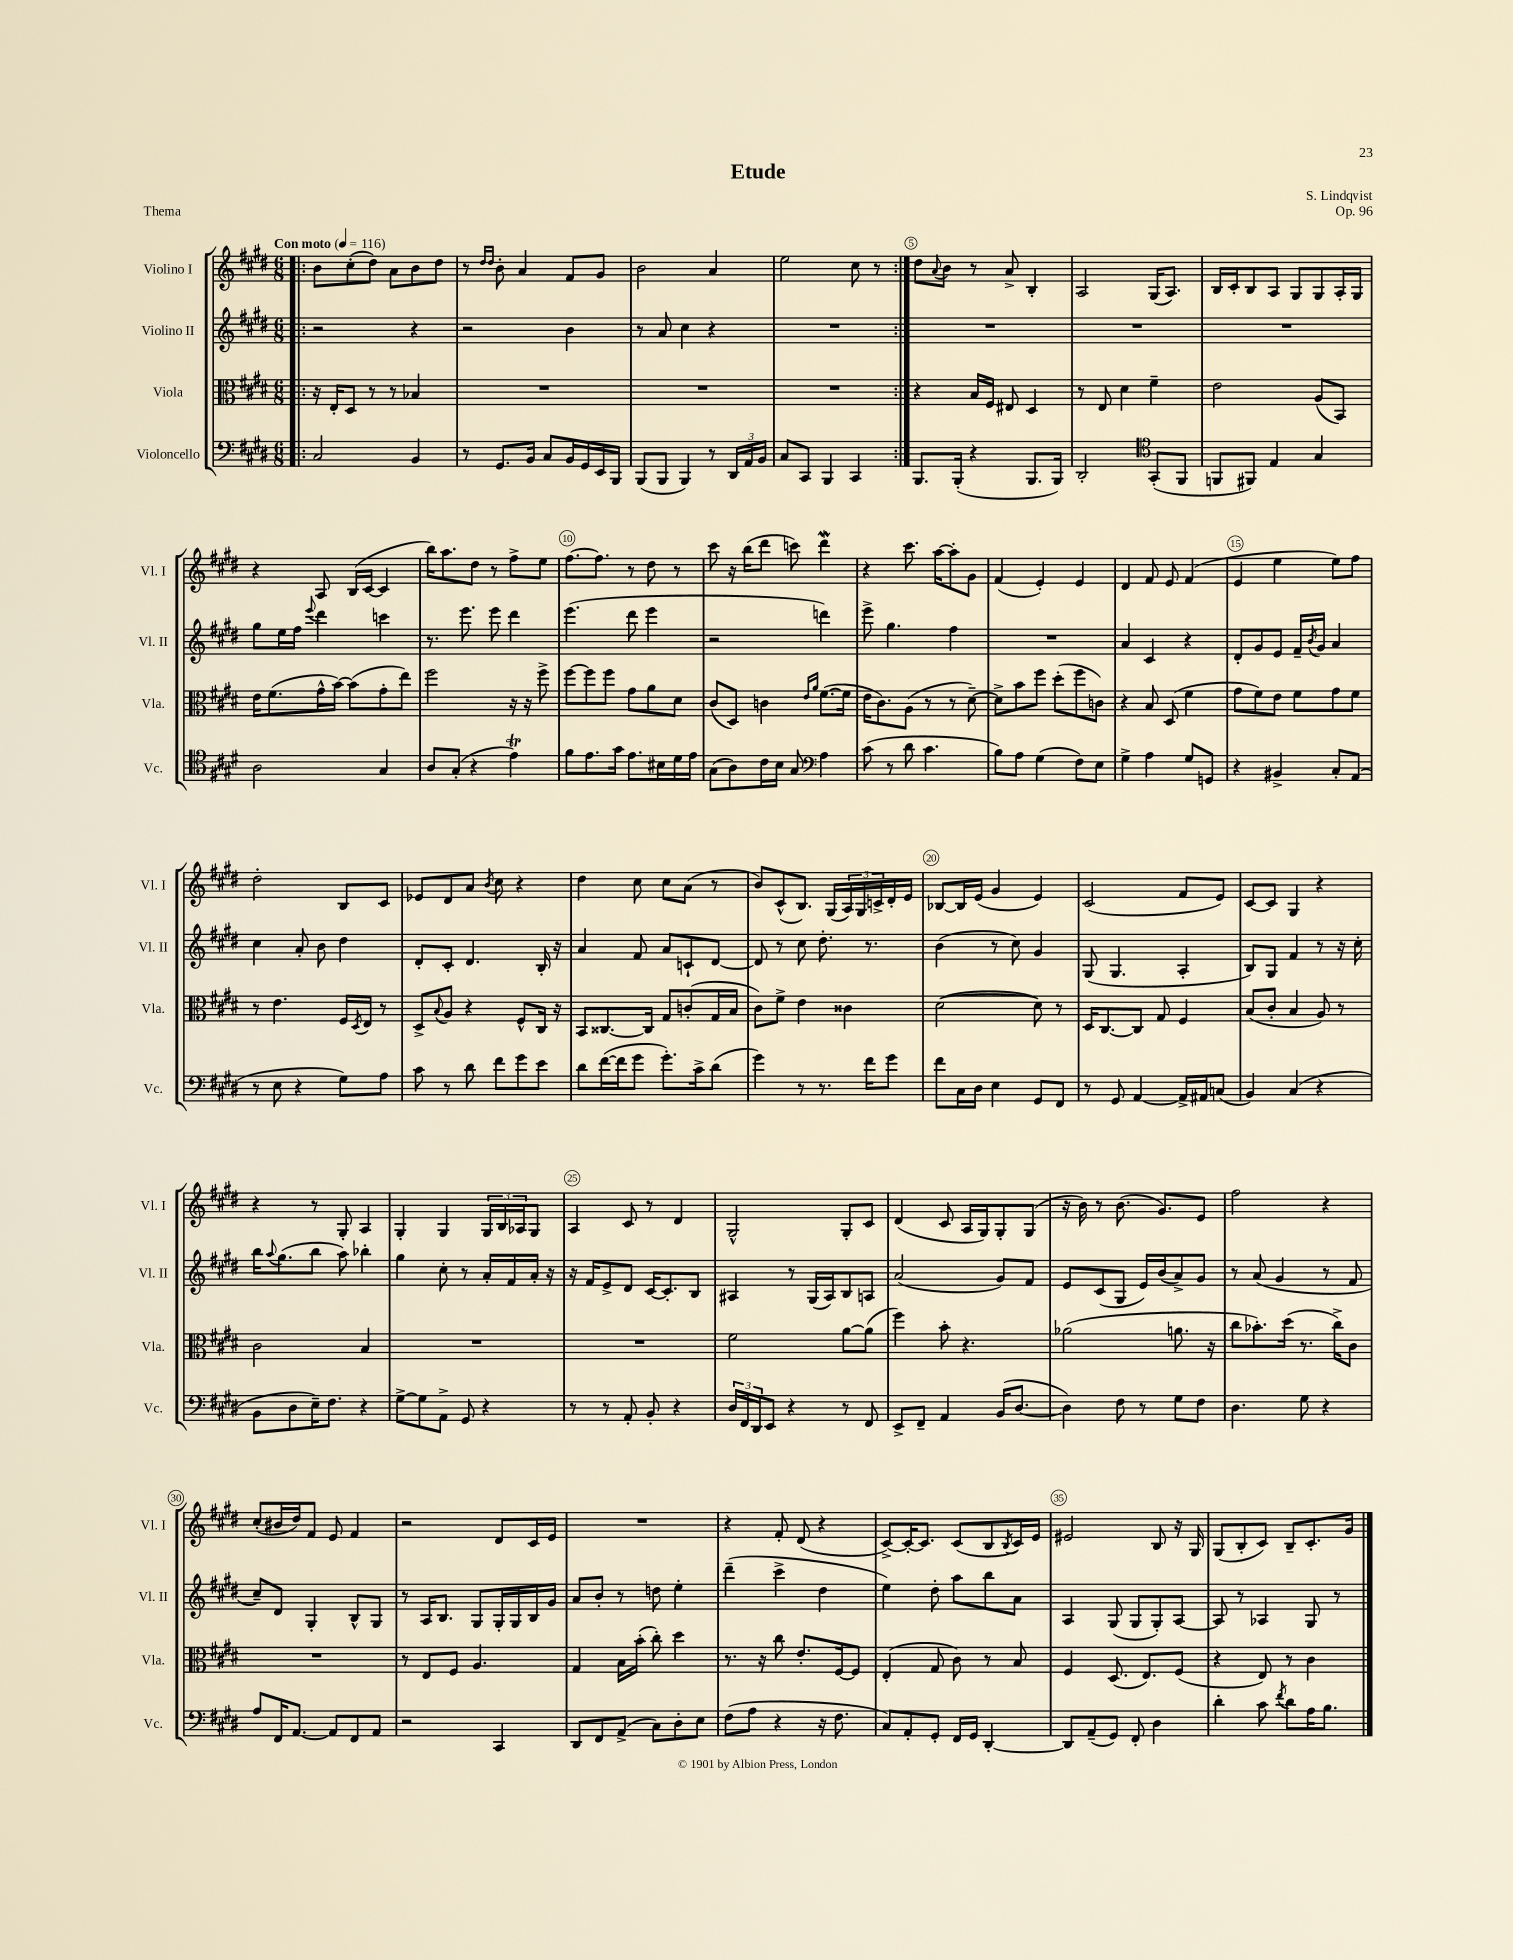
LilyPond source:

\header { title = "Etude" composer = "S. Lindqvist" opus = "Op. 96" piece = "Thema" }
<<
\new StaffGroup <<
\new Staff = "s0" \with { instrumentName = "Violino I" shortInstrumentName = "Vl. I" } {
    \clef treble \key e \major \numericTimeSignature \time 6/8 \tempo "Con moto" 4 = 116
    \repeat volta 2 { \bar ".|:" b'8 cis''8-.( dis''8) a'8 b'8 dis''8 |
    r8 \grace { dis''16 dis''16 } b'8-. a'4 fis'8 gis'8 |
    b'2 a'4 |
    e''2 cis''8 r8 | }
    dis''8 \appoggiatura { a'8 } b'8 r8 a'8-> b4-. |
    a2 gis16( a8.) |
    b16 cis'16-. b8 a8 gis8 gis8 a16-. gis16 |
    r4 a8 b16( cis'16~ cis'4 |
    b''16) a''8. dis''8 r8 fis''8-> e''8 |
    fis''8.~ fis''8. r8 dis''8 r8 |
    cis'''8 r16 b''16( dis'''8 c'''8) dis'''4\mordent |
    r4 cis'''8. a''16~ a''8-. gis'8 |
    fis'4( e'4-.) e'4 |
    dis'4 fis'8 e'8 fis'4( |
    e'4 e''4 e''8) fis''8 |
    dis''2-. b8 cis'8 |
    ees'8 dis'8 a'8 \acciaccatura { b'8 } cis''8 r4 |
    dis''4 cis''8 cis''8 a'8( r8 |
    b'8) cis'8-^( b8.) gis16( \tuplet 3/2 { a16) gis16 c'16-> } dis'16-. e'16 |
    bes8~ bes16 e'16( gis'4 e'4) |
    cis'2( fis'8 e'8) |
    cis'8~ cis'8 gis4 r4 |
    r4 r8 gis8-. a4 |
    gis4-. gis4 \tuplet 3/2 { gis16 b16 aes16 } gis8 |
    a4 cis'8 r8 dis'4 |
    gis2-^ gis8-. cis'8 |
    dis'4( cis'8 a16 gis16) gis8-. gis8( |
    r16 b'16) r8 b'8.( gis'8.) e'8 |
    fis''2 r4 |
    cis''8-.( bis'16 dis''16) fis'8 e'8 fis'4 |
    r2 dis'8 cis'16 e'16 |
    R2. |
    r4 fis'8-. dis'8( r4 |
    cis'8~->) cis'16~-. cis'8. cis'8( b8 \acciaccatura { b8 } cis'16) e'16 |
    eis'2 b8 r16 gis16 |
    gis8( b8-. cis'8) b8-- cis'8.-. gis'16 \bar "|." |
}
\new Staff = "s1" \with { instrumentName = "Violino II" shortInstrumentName = "Vl. II" } {
    \clef treble \key e \major \numericTimeSignature \time 6/8
    \repeat volta 2 { \bar ".|:" r2 r4 |
    r2 b'4 |
    r8 a'8 cis''4 r4 |
    R2. | }
    R2. |
    R2. |
    R2. |
    gis''8 e''16 fis''16 \appoggiatura { e'''8 } dis'''4 c'''4 |
    r8. e'''8. e'''8 dis'''4 |
    e'''4.( dis'''8 e'''4 |
    r2 d'''4) |
    e'''8-> gis''4. fis''4 |
    R2. |
    a'4 cis'4 r4 |
    dis'8-. gis'8 e'8 fis'16-- \acciaccatura { b'8 } gis'16 a'4 |
    cis''4 a'8-. b'8 dis''4 |
    dis'8-. cis'8-. dis'4. b16-. r16 |
    a'4 fis'8 a'8 c'8-! dis'8~ |
    dis'8 r8 cis''8 dis''8.-. r8. |
    b'4( r8 cis''8) gis'4 |
    gis8( gis4. a4-. |
    b8) gis8 fis'4 r8 r16 cis''16-. |
    b''16 \appoggiatura { a''8 } gis''8.( b''8 a''8) bes''4-. |
    gis''4 cis''8-. r8 a'16-. fis'16 a'16-. r16 |
    r16 fis'16 e'8-> dis'8 cis'16~ cis'8.-. b8 |
    ais4 r8 gis16( ais16) b8 a8 |
    a'2( gis'8) fis'8 |
    e'8 cis'8( gis8 e'16) b'16( a'8->) gis'8 |
    r8 a'8( gis'4 r8 fis'8 |
    cis''8--) dis'8 gis4-. b8-^ gis8 |
    r8 a16 b8. gis8 gis16-. gis16 b16 gis'16 |
    a'8 b'8-. r8 d''8 e''4-. |
    dis'''4--( cis'''4-> dis''4 |
    e''4) dis''8-. a''8 b''8 a'8 |
    a4 gis8( gis8 gis8-.) a8~ |
    a8 r8 aes4 gis8 r8 \bar "|." |
}
\new Staff = "s2" \with { instrumentName = "Viola" shortInstrumentName = "Vla." } {
    \clef alto \key e \major \numericTimeSignature \time 6/8
    \repeat volta 2 { \bar ".|:" r16 e16-. dis8 r8 r8 bes4 |
    R2. |
    R2. |
    R2. | }
    r4 b16 fis16 eis8 dis4 |
    r8 e8 dis'4 fis'4-- |
    e'2 a8( b,8) |
    e'16 fis'8.( gis'16-^ b'16~) b'8( gis'8-. e''8) |
    fis''2 r16 r16 fis''8-> |
    fis''8~ fis''8 fis''8 gis'8 a'8 dis'8 |
    cis'8( dis8) c'4 \grace { e'16 a'16 } fis'8.~( fis'16 |
    e'16 cis'8.) a8( r8 r8 dis'8~--) |
    dis'8-> b'8 fis''8 dis''8-.( fis''8 c'8) |
    r4 b8 dis8( fis'4 |
    gis'8 fis'8) e'8 fis'8 gis'8 fis'8 |
    r8 e'4. fis16 \acciaccatura { dis8 } e16 r8 |
    dis8-> \appoggiatura { b8 } a8 r4 fis8-^ cis16 r16 |
    b,8 cisis8.~ cisis16 gis8 c'8-.( gis16 b16 |
    cis'8) fis'8-> e'4 cisis'4 |
    dis'2~( dis'8) r8 |
    dis16 cis8.~ cis8 gis8 fis4 |
    b8( cis'8-. b4 a8) r8 |
    cis'2 b4 |
    R2. |
    R2. |
    fis'2 a'8~ a'8( |
    fis''4) b'8-. r4. |
    aes'2( a'8. r16 |
    cis''8 bes'8.-.) dis''16( r8. cis''16->) cis'8 |
    R2. |
    r8 e8 fis8 a4. |
    gis4 b16 b'16-.( cis''8-.) dis''4 |
    r8. r16 cis''8 e'8.-. fis16~ fis8 |
    e4-.( gis8 cis'8) r8 b8 |
    fis4 dis8.( e8.) fis8( |
    r4 e8) r8 cis'4 \bar "|." |
}
\new Staff = "s3" \with { instrumentName = "Violoncello" shortInstrumentName = "Vc." } {
    \clef bass \key e \major \numericTimeSignature \time 6/8
    \repeat volta 2 { \bar ".|:" cis2 b,4 |
    r8 gis,8. b,16 cis8 b,16 gis,16 e,16 b,,16 |
    b,,8( b,,8 b,,4) r8 \tuplet 3/2 { dis,16 a,16 b,16 } |
    cis8 cis,8 b,,4 cis,4 | }
    b,,8. b,,16-.( r4 b,,8. b,,16) |
    dis,2-. \clef tenor gis,8-.( fis,8 |
    f,8 fis,8) e4 gis4 |
    a2 gis4 |
    a8 gis8-.( r4 e'4\trill) |
    fis'8 e'8. gis'16 e'8. bis16 dis'16 e'16 |
    gis8( a8) cis'16 b16 gis8 \clef bass a4 |
    cis'8( r8 dis'8 cis'4. |
    b8) a8 gis4( fis8) e8 |
    gis4-> a4 gis8 g,8 |
    r4 bis,4-> cis8-. a,8( |
    r8 e8 r4 gis8) a8 |
    cis'8 r8 dis'8 fis'8 gis'8 e'8 |
    dis'8 fis'16~( fis'16 gis'8 gis'8.-.) cis'16-> dis'8( |
    gis'4) r8 r8. fis'16 gis'8 |
    fis'8 cis16 dis16 e4 gis,8 fis,8 |
    r8 gis,8 a,4~ a,16-> ais,16 c8( |
    b,4) cis4( r4 |
    b,8 dis8 e16--) fis8. r4 |
    gis8~-> gis8 a,8-> gis,8 r4 |
    r8 r8 a,8-. b,8-. r4 |
    \tuplet 3/2 { dis16 fis,16 dis,16 } e,8 r4 r8 fis,8 |
    e,8-> fis,8-- a,4 b,16( dis8.~ |
    dis4) fis8 r8 gis8 fis8 |
    dis4. gis8 r4 |
    a8 fis,16 a,8.~ a,8 fis,8 a,8 |
    r2 cis,4 |
    dis,8 fis,8 a,8->( cis8) dis8-. e8 |
    fis8( a8 r4 r16 fis8. |
    cis8) a,8-. gis,8-. fis,16 gis,16 dis,4~-. |
    dis,8 a,8--( gis,8) fis,8-. dis4 |
    dis'4-. cis'8 \acciaccatura { fis'8 } dis'8 a16 b8. \bar "|." |
}
>>
>>
\layout { \context { \Score \override BarNumber.break-visibility = ##(#f #t #t) barNumberVisibility = #(every-nth-bar-number-visible 5) \override BarNumber.stencil = #(make-stencil-circler 0.1 0.3 ly:text-interface::print) } }
